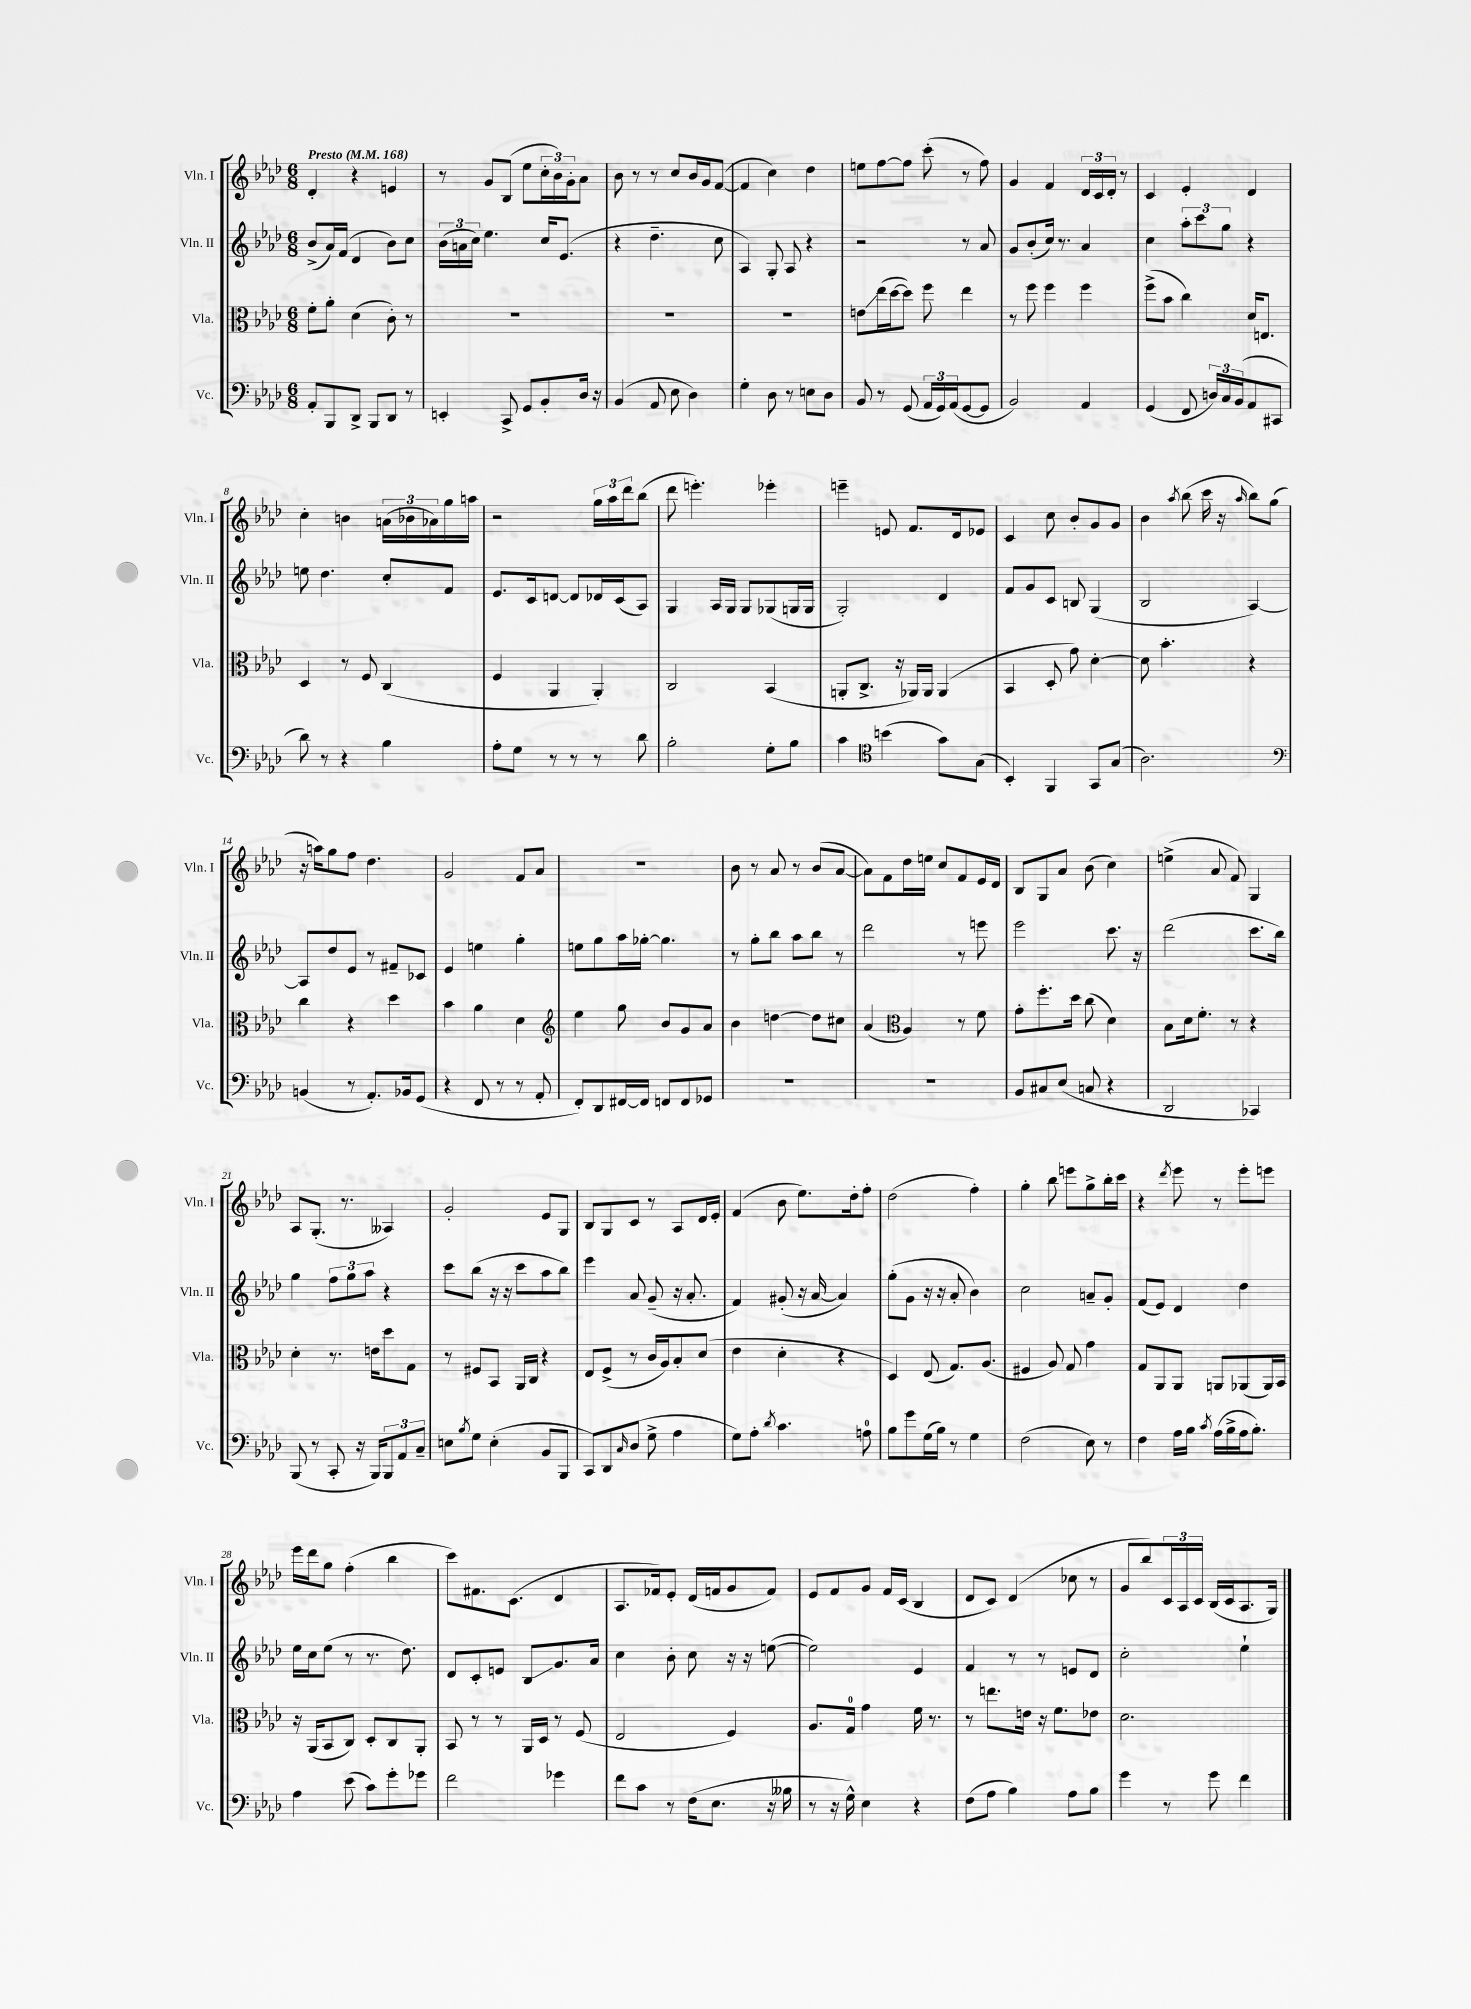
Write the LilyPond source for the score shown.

<<
\new StaffGroup <<
\new Staff = "s0" \with { instrumentName = "Vln. I" shortInstrumentName = "Vln. I" } {
    \clef treble \key aes \major \numericTimeSignature \time 6/8 \tempo "Presto" 4 = 168
    des'4-. r4 e'4 |
    r8 g'8 bes8( ees''8 \tuplet 3/2 { c''16-. bes'16) g'16-. } aes'8 |
    bes'8 r8 r8 c''8 bes'16 g'16 f'8~( |
    f'4 c''4) des''4 |
    e''8 f''8~ f''8 c'''8-.( r8 f''8) |
    g'4 f'4 \tuplet 3/2 { des'16 c'16 des'16-. } r8 |
    c'4 ees'4-. des'4 |
    c''4-. b'4 \tuplet 3/2 { a'16( bes'16 aes'16) } g''16 a''16 |
    r2 \tuplet 3/2 { g''16 aes''16 des'''16 } bes''8( |
    des'''8 e'''4.-.) ees'''4-. |
    e'''4-- e'8 f'8. des'16 ees'8 |
    c'4 c''8 bes'8-. g'8 g'8 |
    bes'4 \acciaccatura { aes''8 } bes''8( c'''16 r16 \grace { aes''16 } bes''8) g''8( |
    r16 a''16) g''8 f''8 des''4. |
    g'2 f'8 aes'8 |
    R2. |
    bes'8 r8 aes'8 r8 bes'8( aes'8~ |
    aes'8) f'8 des''16 e''16 c''8 f'8 ees'16 des'16 |
    bes8 g8 aes'8 bes'8( c''4) |
    e''4->( aes'8 f'8) g4 |
    aes8 g8.-.( r8. aeses4) |
    g'2-. ees'8 g8 |
    bes8 g8 c'8 r8 aes8 des'16 ees'16-. |
    f'4( bes'8 ees''8.) des''16-. f''8-. |
    des''2( f''4-.) |
    g''4-. bes''8 e'''8 g''8-> bes''16-. c'''16 |
    r4 \acciaccatura { des'''8 } ees'''8 r8 ees'''8-. e'''8 |
    ees'''16 des'''16 g''8 f''4-.( bes''4 |
    c'''8) fis'8. c'8.( des'4 |
    aes8. fes'16) ees'8-. des'16( f'16 g'8 f'8) |
    ees'8 f'8 g'8 f'16 c'16( bes4 |
    des'8 c'8) des'4( ces''8 r8 |
    g'8 bes''8) \tuplet 3/2 { c'16 aes16 c'16 } bes16( c'16 aes8. g16) \bar "|." |
}
\new Staff = "s1" \with { instrumentName = "Vln. II" shortInstrumentName = "Vln. II" } {
    \clef treble \key aes \major \numericTimeSignature \time 6/8
    bes'8->( aes'16) f'16( des'4 bes'8) c''8 |
    \tuplet 3/2 { bes'16( a'16 c''16) } ees''4. c''16 ees'8.( |
    r4 des''4.-- c''8 |
    aes4) g8-. aes8 r4 |
    r2 r8 aes'8 |
    g'8 bes'8-.( c''16) r8. aes'4 |
    c''4 \tuplet 3/2 { aes''8-. c'''8 g''8 } r4 |
    e''8 des''4. c''8-. f'8 |
    ees'8. c'16 d'8~ d'8 des'16 c'16( aes8) |
    g4 aes16 g16 g8 ges8( g16 g16 |
    g2-.) des'4 |
    f'8 g'8 c'8 b8 g4( |
    bes2 aes4~) |
    aes8 des''8 ees'8 r8 fis'8-- ces'8 |
    ees'4 e''4 g''4-. |
    e''8 g''8 aes''16 ges''16~-. ges''4. |
    r8 g''8-. bes''8 aes''8 bes''8 r8 |
    des'''2 r8 e'''8 |
    ees'''2 c'''8. r16 |
    des'''2( c'''8. bes''16) |
    g''4 \tuplet 3/2 { f''8 g''8 aes''8 } r4 |
    c'''8 bes''8( r16 r16 c'''8 aes''8 bes''8) |
    ees'''4 aes'8 g'8--( r16 aes'8.-. |
    f'4) gis'8-.( r16 aes'16~ aes'4) |
    g''8-.( g'8 r16 r16 aes'8-. bes'4) |
    c''2 a'8-- g'8-. |
    f'8( ees'8) des'4 des''4 |
    ees''16 c''16 ees''8( r8 r8. des''8.) |
    des'8 c'8-. e'8 bes8\glissando g'8. aes'16 |
    c''4 bes'8-. c''8 r16 r16 e''8~( |
    e''2) ees'4 |
    f'4 r8 r8 e'8 des'8 |
    c''2-. ees''4-! \bar "|." |
}
\new Staff = "s2" \with { instrumentName = "Vla." shortInstrumentName = "Vla." } {
    \clef alto \key aes \major \numericTimeSignature \time 6/8
    f'8-. aes'8-. des'4( c'8-.) r8 |
    R2. |
    R2. |
    R2. |
    e'8\glissando ees''16( des''16~ des''8) f''8 ees''4 |
    r8 f''8 f''4 f''4 |
    f''8->( bes'8 c''4) des'16 e8. |
    des4 r8 f8 c4( |
    f4 aes,4 aes,4-.) |
    c2 bes,4( |
    a,8-. c8.-> r16 aes,16) aes,16 aes,4( |
    bes,4 des8-. g'8) des'4~-. |
    des'8 bes'4.-. r4 |
    c''4 r4 des''4 |
    bes'4 aes'4 des'4 |
    \clef treble ees''4 g''8 bes'8 g'8 aes'8 |
    bes'4 d''4~ d''8 cis''8 |
    aes'4( \clef alto aes4) r8 f'8 |
    g'8-. f''8.-. des''16 c''8( des'4) |
    bes8 des'16 f'8.-. r8 r4 |
    des'4-. r8. e'16 des''8 g8 |
    r8 fis8 bes,8 aes,16 c16 r4 |
    ees8 f8->( r8 c'16 aes16) bes8-. des'8( |
    ees'4 des'4-. r4 |
    des4) ees8( g8.) aes8.( |
    fis4 aes8) g8 g'4 |
    g8 aes,8 aes,8 a,8 aes,8( aes,16) bes,16 |
    r16 aes,16( bes,8 c8) des8-. c8 aes,8-. |
    bes,8 r8 r8 aes,16 des16 r8 f8( |
    ees2 f4) |
    aes8. g16-0 g'4 f'16 r8. |
    r8 e''8. e'16 r16 f'8. ees'8 |
    des'2. \bar "|." |
}
\new Staff = "s3" \with { instrumentName = "Vc." shortInstrumentName = "Vc." } {
    \clef bass \key aes \major \numericTimeSignature \time 6/8
    aes,8-. bes,,8 des,8-> bes,,8 des,8 r8 |
    e,4-. c,8-> g,8 bes,8-. des16 r16 |
    bes,4( aes,8 ees8 des4) |
    g4-. des8 r8 e8 des8 |
    bes,8 r8 g,8( \tuplet 3/2 { aes,16 g,16) aes,16( } g,8~ g,8 |
    bes,2) aes,4 |
    g,4( f,8 \tuplet 3/2 { d16) c16 bes,16( } aes,8 cis,8 |
    des'8) r8 r4 bes4 |
    aes8-. g8 r8 r8 r8 des'8 |
    bes2-. g8-. bes8 |
    c'4 \clef tenor b'4( g'8) g8( |
    bes,4-.) f,4 g,8 g8( |
    aes2.) |
    \clef bass b,4( r8 aes,8.-.) bes,16 g,8( |
    r4 f,8 r8 r8 aes,8-. |
    f,8-.) des,8 fis,16~ fis,16 f,8 f,8 ges,8 |
    R2. |
    R2. |
    bes,8 cis8 ees8( c8 r4 |
    des,2 ces,4) |
    bes,,8( r8 c,8-. r16 bes,,16) \tuplet 3/2 { bes,,8 aes,8 c8-- } |
    e8 \acciaccatura { bes8 } g8 e4-.( bes,8 bes,,8 |
    c,8) des,8 \grace { c16 } des8( g8-> aes4 |
    g8) aes8-. \acciaccatura { des'8 } c'4. a8-0 |
    bes8 g'8 g16( bes16) r8 g4 |
    f2( ees8) r8 |
    f4 aes16 bes16 \acciaccatura { c'8 } aes16( bes16-> aes16 bes8.-.) |
    aes4 ees'8( c'8) g'8-. ges'8 |
    f'2 ges'4 |
    f'8 c'8 r8 f16( ees8. r16 beses16 |
    r8 r16 g16-^) ees4 r4 |
    f8( aes8 bes4) aes8 bes8 |
    g'4 r8 g'8 f'4 \bar "|." |
}
>>
>>
